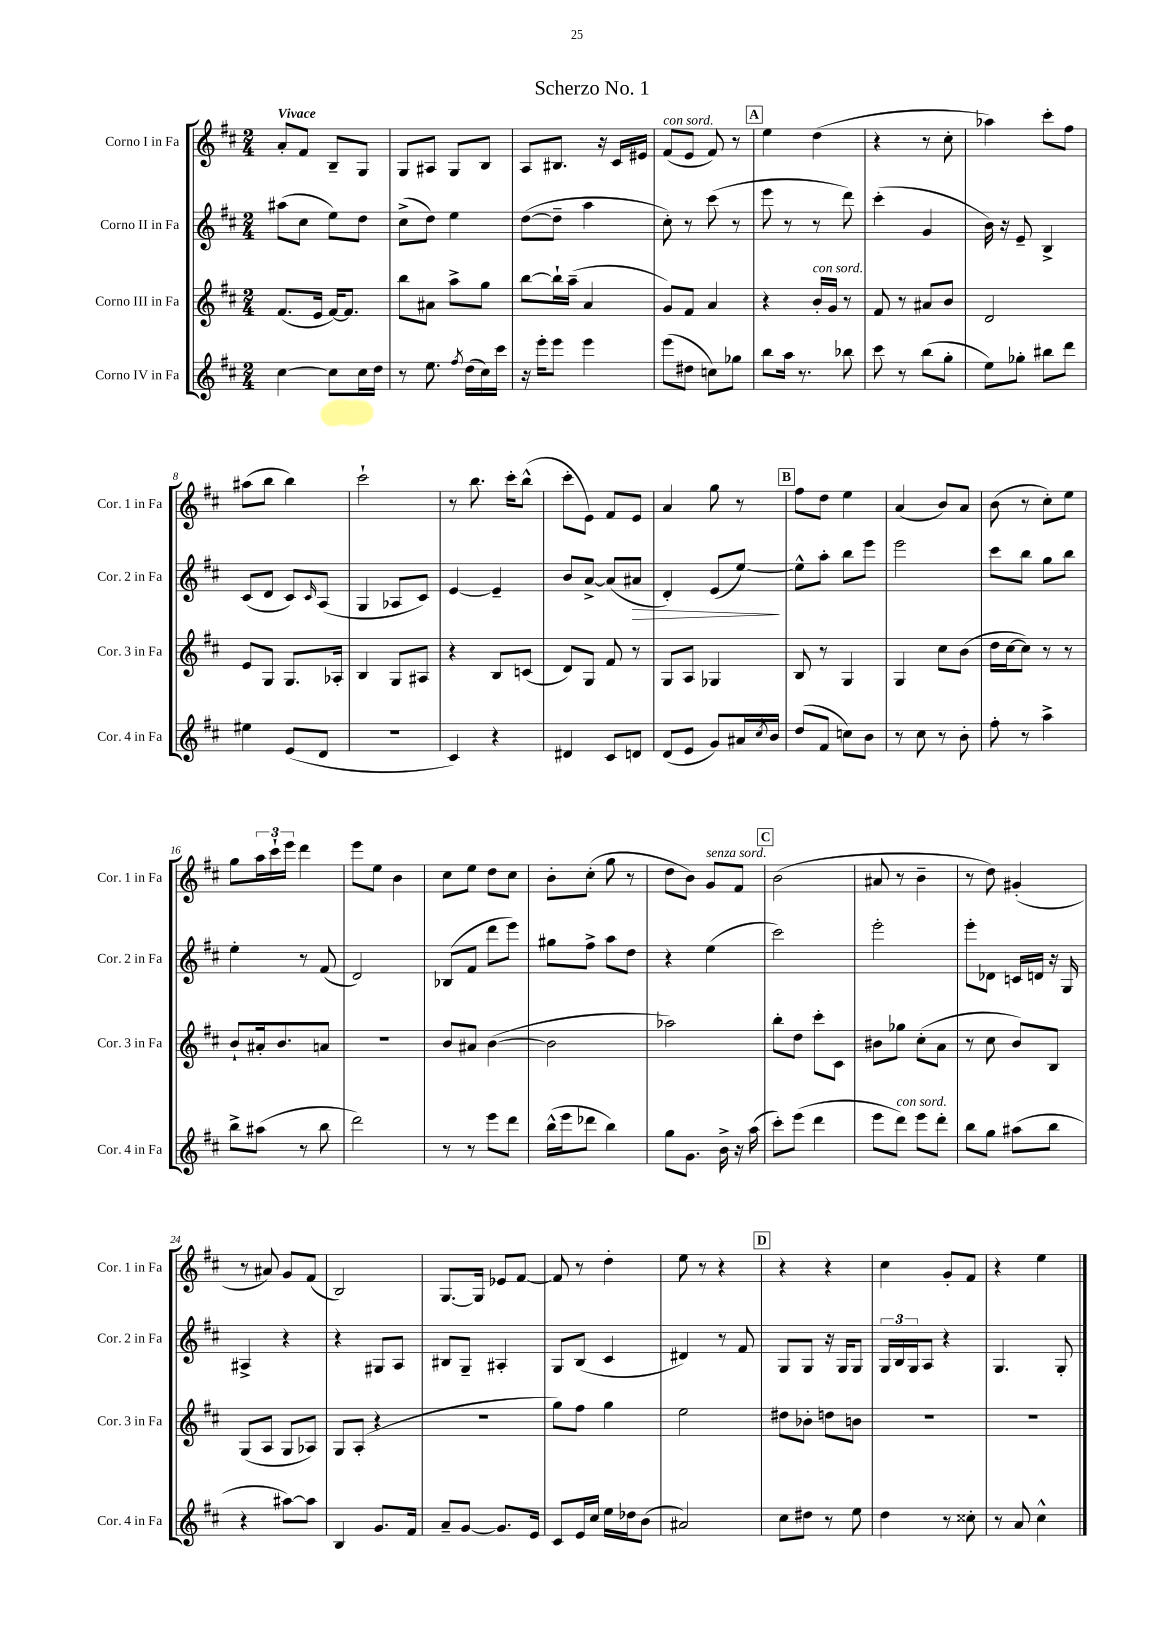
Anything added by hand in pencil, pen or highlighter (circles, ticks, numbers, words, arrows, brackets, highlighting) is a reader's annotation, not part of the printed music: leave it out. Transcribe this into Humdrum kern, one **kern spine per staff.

**kern	**kern	**kern	**kern
*staff4	*staff3	*staff2	*staff1
*clefG2	*clefG2	*clefG2	*clefG2
*k[f#c#]	*k[f#c#]	*k[f#c#]	*k[f#c#]
*M2/4	*M2/4	*M2/4	*M2/4
[4cc#\	(8.f#/L	(8aa#\L	8a'/L
.	.	8cc#\J	8f#/J
.	16e/Jk	.	.
8cc#\]L	[16f#/LK)	8ee\L)	8B~/L
.	8.f#/]J	.	.
16cc#\L	.	8dd\J	8G/J
16dd\JJ	.	.	.
=	=	=	=
8r	8bb\L	(8cc#^\L	8G/L
8.ee\	8a#\J	8dd\J)	8A#/J
.	8aa^\L	4ee\	8G/L
8qff#/	.	.	.
(16dd\LL	.	.	.
16cc#\)	8gg\J	.	8B/J
16ccc#\JJ	.	.	.
=	=	=	=
16r	[8bb\L	([8dd\L	8A/L
16eee'\LK	.	.	.
8eee\J	16bb`\]L	8dd~\]J	8.B#/J
.	(16aa~\JJ	.	.
4eee\	4a/	4aa\	.
.	.	.	16r
.	.	.	16c#/LL
.	.	.	16e#/JJ
=	=	=	=
(8eee\L	8g/L)	8cc#'\)	(8f#/L
8dd#\J	8f#/J	8r	8e/J
8cc\L)	4a/	(8ccc#\	8f#/)
8gg-\J	.	8r	8r
=	=	=	=
8bb\L	4r	8eee\	4ee\
16aa\Jk	.	8r	.
8.r	.	.	.
.	16b'/LL	8r	(4dd\
.	16g/JJ	.	.
8bb-\	8r	8ddd\)	.
=	=	=	=
8ccc#\	8f#/	(4ccc#'\	4r
8r	8r	.	.
(8bb\L	8a#/L	4g/	8r
8gg'\J	8b/J	.	8cc#'\
=	=	=	=
8ee\L)	2d/	16b\)	4aa-\)
.	.	16r	.
8gg-'\J	.	8e~/	.
8bb#\L	.	4B^/	8ccc#'\L
8ddd\J	.	.	8ff#\J
=	=	=	=
4ee#\	8e/L	(8c#/L	(8aa#\L
.	8G/J	8d/J	8bb\J
(8e/L	8.G/L	8c#/L)	4bb\)
.	.	16qqc#/	.
8d/J	.	(8A/J	.
.	16A-'/Jk	.	.
=	=	=	=
2r	4B/	4G/	2ccc#`\
.	8G/L	8A-/L	.
.	8A#/J	8c#/J)	.
=	=	=	=
4c#/)	4r	[4e/	8r
.	.	.	8.bb\
4r	8B/L	4e~/]	.
.	.	.	16ccc#'\LK
.	(8c/J	.	(8bb^^\J
=	=	=	=
4d#/	8d/L)	8b/L	8ccc#'\L
.	8G/J	[8a^/J	8e\J)
8c#/L	8f#/	(8a/]L	8f#/L
8d/J	8r	8a#/J	8e/J
=	=	=	=
(8d/L	8G/L	4d'/)	4a/
8e/J	8A/J	.	.
8g/L)	4G-/	(8e/L	8gg\
16a#/L	.	[8ee/J)	8r
8qcc#/	.	.	.
16b/JJ	.	.	.
=	=	=	=
(8dd/L	8B/	8ee^^\]L	8ff#\L
8f#/J	8r	8aa'\J	8dd\J
8cc\L)	4G/	8bb\L	4ee\
8b\J	.	8eee\J	.
=	=	=	=
8r	4G/	2eee\	(4a/
8cc#\	.	.	.
8r	8cc#\L	.	8b/L)
8b'\	(8b\J	.	8a/J
=	=	=	=
8ff#'\	16dd\LL	8ccc#\L	(8b\
.	[16cc#\J	.	.
8r	8cc#\]J)	8bb\J	8r
4aa^\	8r	8gg\L	8cc#'\L)
.	8r	8bb\J	8ee\J
=	=	=	=
8bb^\L	8b`/L	4ee'\	8gg\L
(8aa#\J	16a#'/k	.	24aa\L
.	.	.	24ccc#`\
.	8.b/	.	.
.	.	.	24eee\JJ
8r	.	8r	4ddd\
8bb\	8a/J	(8f#/	.
=	=	=	=
2ddd\)	2r	2d/)	8eee\L
.	.	.	8ee\J
.	.	.	4b\
=	=	=	=
8r	8b/L	(8B-/L	8cc#\L
8r	8a#/J	8f#/J	8ee\J
8eee\L	([4b\	8ddd\L	8dd\L
8ddd\J	.	8eee\J)	8cc#\J
=	=	=	=
(16bb^^\LL	2b\]	8gg#\L	8b'\L
16eee\J	.	.	.
8ddd-\J	.	8ff#^\J	(8cc#'\J
4bb\)	.	8aa\L	8gg\
.	.	8dd\J	8r
=	=	=	=
8gg\L	2aa-\)	4r	8dd\L
8.g\J	.	.	8b\J)
.	.	(4ee\	8g/L
16b^\	.	.	.
16r	.	.	8f#/J
(16aa\	.	.	.
=	=	=	=
8ccc#'\L)	8bb'\L	2ccc#\)	(2b\
(8eee\J	8dd\J	.	.
4ddd\	8ccc#'\L	.	.
.	8c#\J	.	.
=	=	=	=
8eee\L	8b#\L	2eee'\	8a#/
8ddd\J)	8gg-\J	.	8r
8eee\L	(8cc#'\L	.	4b~\
8ddd'\J	8a\J	.	.
=	=	=	=
8bb\L	8r	8eee'\L	8r
8gg\J	8cc#\	8d-\J	8dd\)
(8aa#\L	8b/L)	16c/LL	(4g#'/
.	.	16d/JJ	.
8bb\J	8B/J	16r	.
.	.	16G/	.
=	=	=	=
4r	(8G/L	4A#^/	8r
.	8A/J	.	8a#/)
[8aa#\L)	8G/L	4r	8g/L
8aa#\]J	8A-/J)	.	(8f#/J
=	=	=	=
4B/	8G/L	4r	2B/)
.	(8A'/J	.	.
8.g/L	4r	8G#/L	.
.	.	8A/J	.
16f#/Jk	.	.	.
=	=	=	=
8a~/L	2r	8B#/L	[8.G/L
[8g/J	.	8G~/J	.
.	.	.	16G/]Jk
8.g/]L	.	4A#'/	8e-/L
.	.	.	[8f#/J
16e/Jk	.	.	.
=	=	=	=
8c#/L	8gg\L)	8G/L	8f#/]
16e/L	8ff#\J	(8B/J	8r
16cc#/JJ	.	.	.
16ee\LL	4gg\	4c#/	4dd'\
16dd-\J	.	.	.
(8b\J	.	.	.
=	=	=	=
2a#/)	2ee\	4d#/)	8ee\
.	.	.	8r
.	.	8r	4r
.	.	8f#/	.
=	=	=	=
8cc#\L	8dd#\L	8G/L	4r
8dd#\J	8b-'\J	8G/J	.
8r	8dd\L	16r	4r
.	.	16G/LK	.
8ee\	8b\J	8G/J	.
=	=	=	=
4dd\	2r	24G/LL	4cc#\
.	.	24B/	.
.	.	24G/J	.
.	.	8A/J	.
8r	.	4r	8g'/L
8cc##'\	.	.	8f#/J
=	=	=	=
8r	2r	4.G/	4r
8a/	.	.	.
4cc#^^\	.	.	4ee\
.	.	8G'/	.
==	==	==	==
*-	*-	*-	*-
